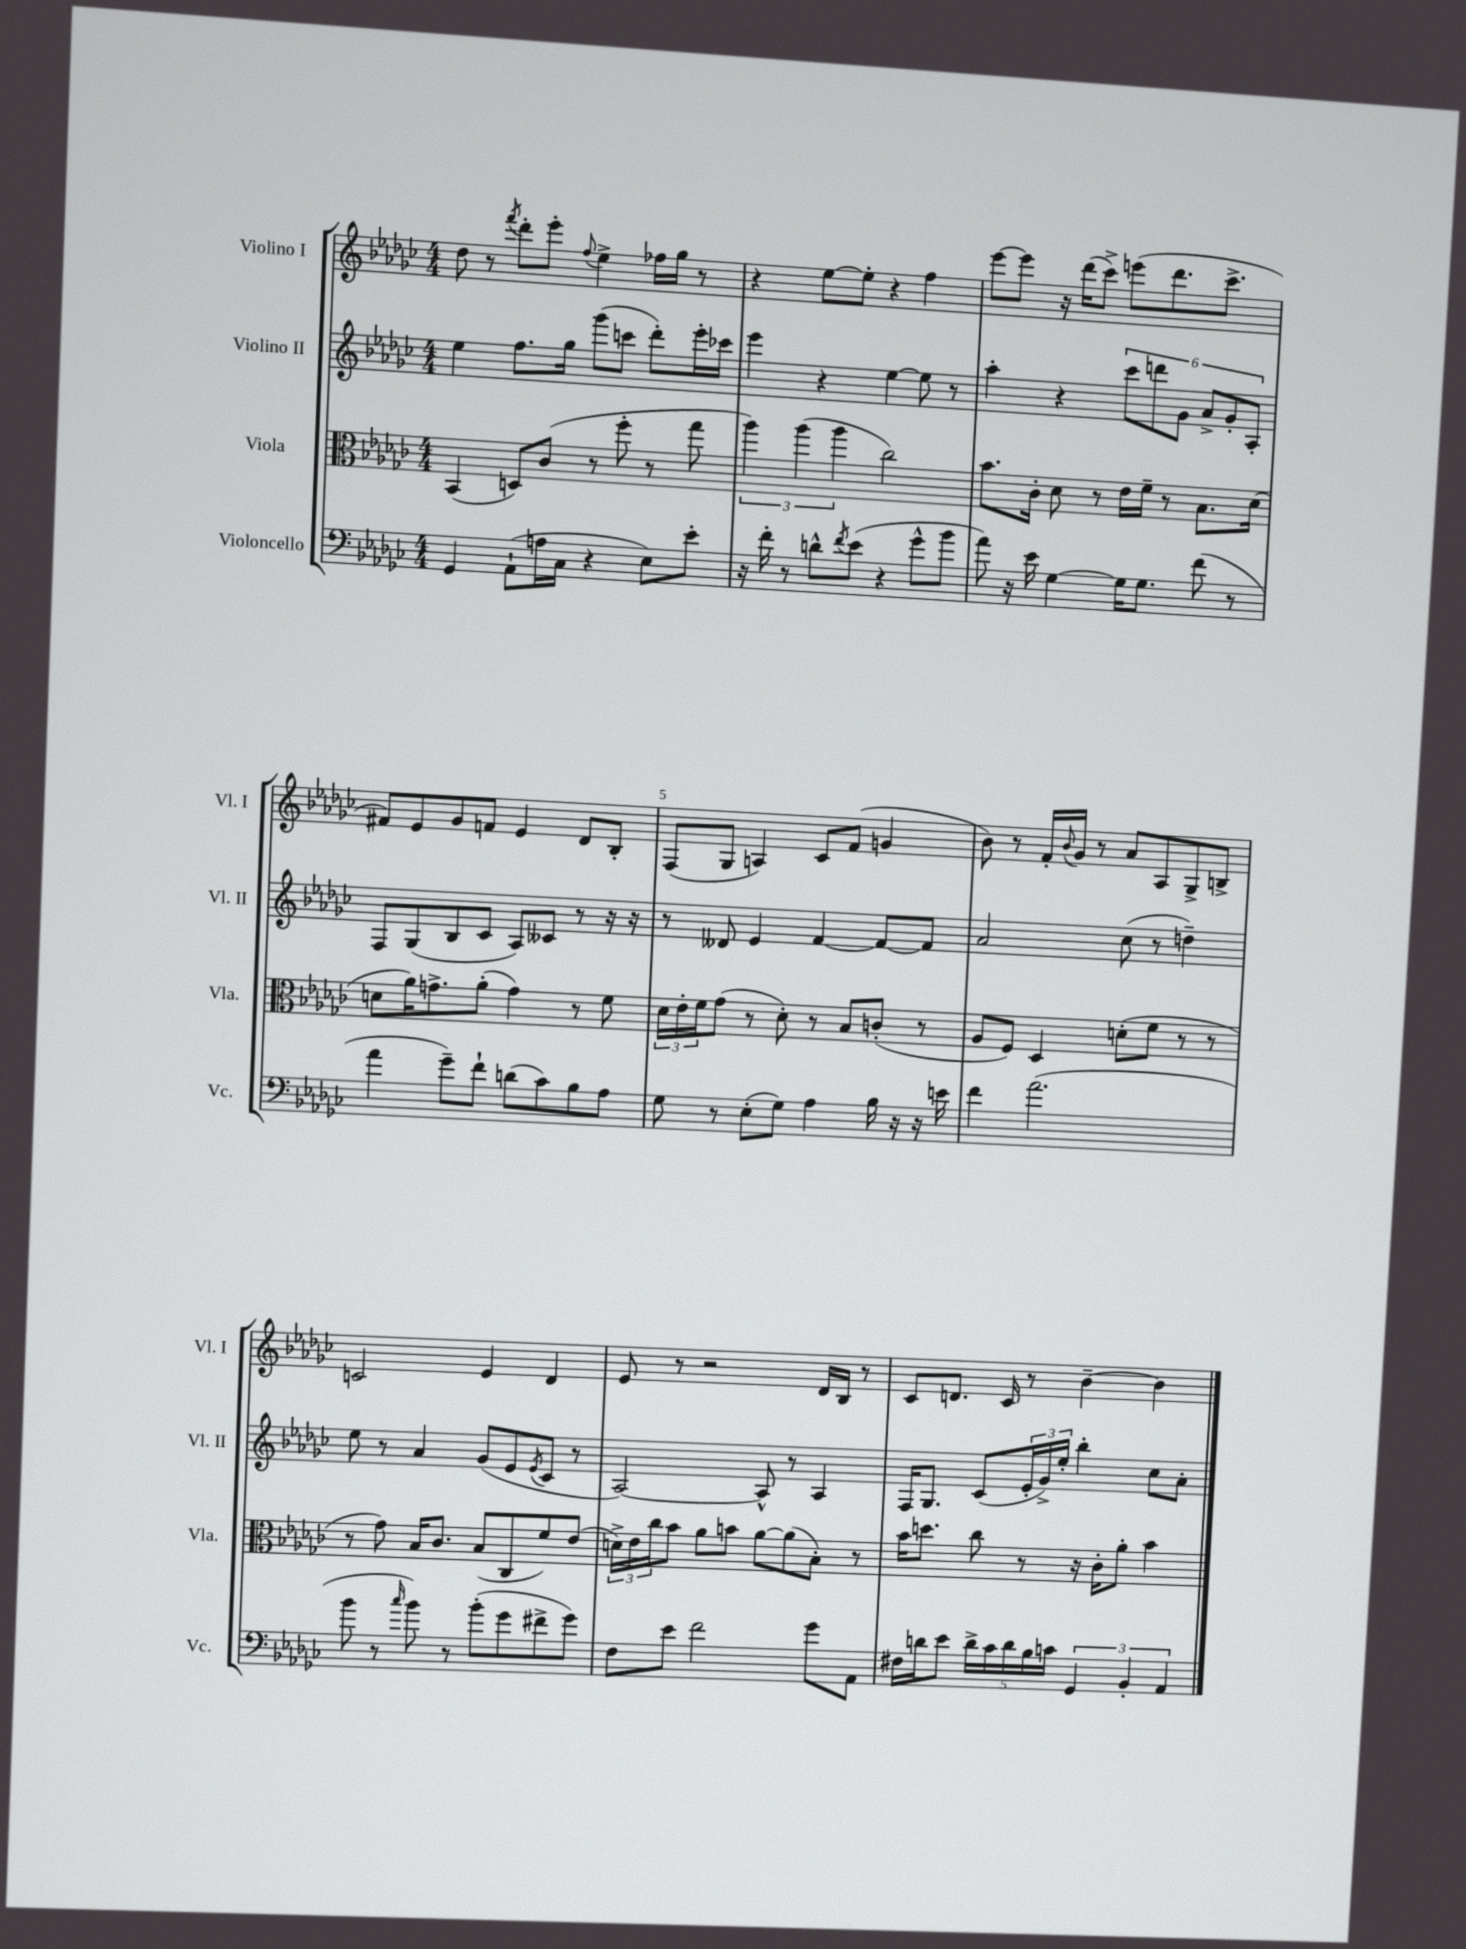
<<
\new StaffGroup <<
\new Staff = "s0" \with { instrumentName = "Violino I" shortInstrumentName = "Vl. I" } {
    \clef treble \key ges \major \numericTimeSignature \time 4/4
    des''8 r8 \acciaccatura { f'''8 } des'''8-. ees'''8-. \appoggiatura { f''8 } ees''4-> fes''16 ges''16 r8 |
    r4 ees''8~ ees''8-. r4 f''4 |
    ees'''8~ ees'''8 r16 des'''16( ces'''8->) e'''8( des'''8. ces'''8.-> |
    fis'8) ees'8 ges'8 f'8 ees'4 des'8 bes8-. |
    f8( ges8 a4) ces'8 f'8( g'4 |
    bes'8) r8 f'16-. \appoggiatura { bes'8 } ges'16 r8 aes'8 aes8 ges8-> b8-> |
    c'2 ees'4 des'4 |
    ees'8 r8 r2 des'16 bes16 r8 |
    ces'8 d'8. ces'16 r8 bes'4~-- bes'4 \bar "|." |
}
\new Staff = "s1" \with { instrumentName = "Violino II" shortInstrumentName = "Vl. II" } {
    \clef treble \key ges \major \numericTimeSignature \time 4/4
    ees''4 f''8. ges''16 ges'''8( c'''8 des'''8-.) ees'''16-. ces'''16 |
    ees'''4 r4 ees''4~ ees''8 r8 |
    aes''4-. r4 \tuplet 6/4 { ces'''8 d'''8 ges'8 aes'8-> ges'8-. aes8-. } |
    f8 ges8( bes8 ces'8 aes8) ceses'8 r8 r16 r16 |
    r8 deses'8 ees'4 f'4~ f'8~ f'8 |
    aes'2 ces''8( r8 d''4--) |
    ees''8 r8 aes'4 ges'8( ees'8 \acciaccatura { ees'8 } ces'8 r8 |
    aes2~) aes8-^ r8 aes4 |
    f16 ges8. ces'8( \tuplet 3/2 { ees'16-. ges'16->) ees''16-. } bes''4-. ces''8 aes'8-. \bar "|." |
}
\new Staff = "s2" \with { instrumentName = "Viola" shortInstrumentName = "Vla." } {
    \clef alto \key ges \major \numericTimeSignature \time 4/4
    bes,4( d8) ces'8( r8 f''8-. r8 ges''8 |
    \tuplet 3/2 { aes''4) aes''4( aes''4 } ces''2) |
    bes'8. ces'16-. des'8 r8 ees'16 f'16-- r8 bes8. des'16( |
    d'8 aes'16) g'8.-> aes'8-.( g'4) r8 f'8 |
    \tuplet 3/2 { des'16 ees'16-. f'16 } ges'8( r8 des'8-.) r8 bes8 c'8-.( r8 |
    aes8 f8) des4 d'8-.( f'8 r8 r8 |
    r8 ges'8) bes16 ces'8. bes8( ces8 f'8) ees'8( |
    \tuplet 3/2 { d'16->) ees'16 ces''16 } bes'8 aes'8 b'8 aes'8~ aes'8( bes8-.) r8 |
    bes'16 d''8. ces''8 r8 r16 ces'16-. aes'8-. bes'4 \bar "|." |
}
\new Staff = "s3" \with { instrumentName = "Violoncello" shortInstrumentName = "Vc." } {
    \clef bass \key ges \major \numericTimeSignature \time 4/4
    ges,4 aes,8-!( a16 ces16 r4 ees8) ees'8-. |
    r16 f'16-. r8 d'8-^ \acciaccatura { f'8 } ees'8( r4 ges'8-^ bes'8 |
    aes'8) r16 ees'16 ges4~ ges16 ges8. f'8( r8 |
    aes'4 ges'8--) f'8-! d'8( ces'8) bes8 aes8 |
    ges8 r8 ees8-.( ges8) aes4 bes16 r16 r16 e'16 |
    f'4 aes'2.( |
    bes'8 r8 \grace { ces''16 } bes'8) r8 bes'8-.( ges'8 fis'8-> ges'8) |
    f8 ees'8 f'2 ges'8 aes,8 |
    fis16 d'16 ees'8 \tuplet 5/4 { d'16-> ces'16 d'16 bes16 c'16 } \tuplet 3/2 { ges,4 bes,4-. aes,4 } \bar "|." |
}
>>
>>
\layout { \context { \Score \override BarNumber.break-visibility = ##(#f #t #t) barNumberVisibility = #(every-nth-bar-number-visible 5) } }
